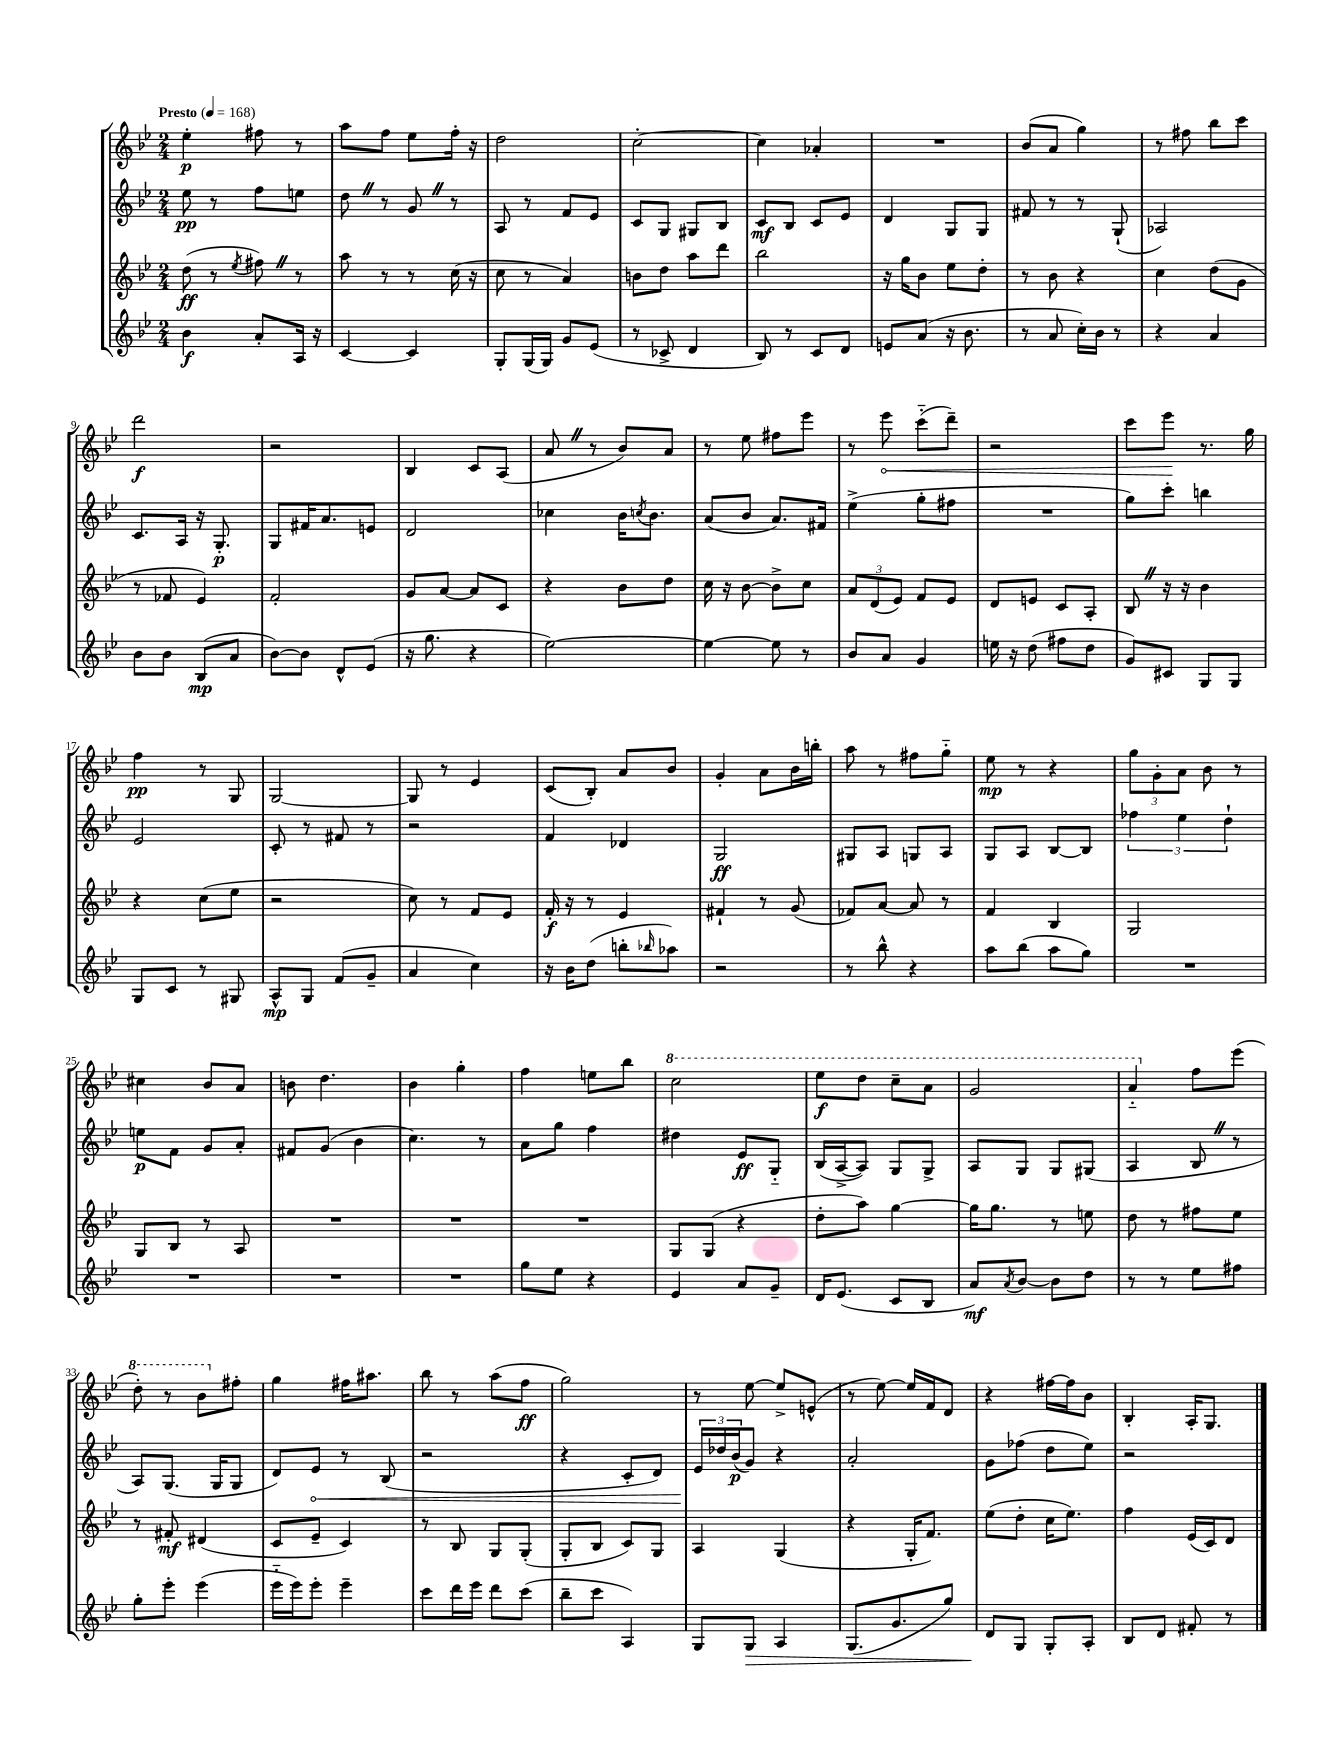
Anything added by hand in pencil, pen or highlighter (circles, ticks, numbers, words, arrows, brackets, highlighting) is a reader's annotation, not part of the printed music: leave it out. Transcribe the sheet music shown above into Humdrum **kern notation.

**kern	**kern	**kern	**kern
*staff4	*staff3	*staff2	*staff1
*clefG2	*clefG2	*clefG2	*clefG2
*k[b-e-]	*k[b-e-]	*k[b-e-]	*k[b-e-]
*M2/4	*M2/4	*M2/4	*M2/4
*MM168	*MM168	*MM168	*MM168
4b-	(8dd	8ee-	4ee-'
.	8r	8r	.
.	8qee-	.	.
8a'	8ff#)	8ff	8ff#
16A	8r	8ee	8r
16r	.	.	.
=	=	=	=
[4c	8aa	8dd	8aa
.	8r	8r	8ff
4c]	8r	8g	8ee-
.	(16cc	8r	16ff'
.	16r	.	16r
=	=	=	=
8G'	8cc	8A	2dd
(16G	8r	8r	.
16G)	.	.	.
8g	4a)	8f	.
(8e-	.	8e-	.
=	=	=	=
8r	8b	8c	[2cc'
8c-^	8dd	8G	.
4d	8aa	8G#	.
.	8ddd	8B-	.
=	=	=	=
8B-)	2bb-	8c	4cc]
8r	.	8B-	.
8c	.	8c	4a-'
8d	.	8e-	.
=	=	=	=
8e	16r	4d	2r
.	16gg	.	.
(8a	8b-	.	.
16r	8ee-	8G	.
8.b-	.	.	.
.	8dd'	8G	.
=	=	=	=
8r	8r	8f#	(8b-
8a	8b-	8r	8a
16cc')	4r	8r	4gg)
16b-	.	.	.
8r	.	(8G`	.
=	=	=	=
4r	4cc	2A-)	8r
.	.	.	8ff#
4a	(8dd	.	8bb-
.	8g	.	8ccc
=	=	=	=
8b-	8r	8.c	2ddd
8b-	8f-	.	.
.	.	16A	.
(8B-	4e-)	16r	.
.	.	8.G'	.
8a	.	.	.
=	=	=	=
[8b-)	2f'	8G	2r
8b-]	.	16f#	.
.	.	8.a	.
8d^^	.	.	.
(8e-	.	8e	.
=	=	=	=
16r	8g	2d	4B-
8.gg	.	.	.
.	[8a	.	.
4r	8a]	.	8c
.	8c	.	(8A
=	=	=	=
[2ee-)	4r	4cc-	8a
.	.	.	8r
.	8b-	16b-	8b-)
.	.	8qcc	.
.	.	8.b-	.
.	8dd	.	8a
=	=	=	=
4ee-_	16cc	(8a	8r
.	16r	.	.
.	[8b-	8b-	8ee-
8ee-]	8b-^]	8.a)	8ff#
8r	8cc	.	8eee-
.	.	16f#	.
=	=	=	=
8b-	12a	(4ee-^	8r
.	(12d	.	.
8a	.	.	8eee-
.	12e-)	.	.
4g	8f	8gg'	(8ccc'~
.	8e-	8ff#	8ddd~)
=	=	=	=
16ee	8d	2r	2r
16r	.	.	.
(8dd	8e	.	.
8ff#	8c	.	.
8dd	8A'	.	.
=	=	=	=
8g)	8B-	8gg)	8ccc
8c#	16r	8ccc'	8eee-
.	16r	.	.
8G	4b-	4bb	8.r
8G	.	.	.
.	.	.	16gg
=	=	=	=
8G	4r	2e-	4ff
8c	.	.	.
8r	(8cc	.	8r
8G#	8ee-	.	8G
=	=	=	=
8A^^	2r	8c'	[2G
8G	.	8r	.
(8f	.	8f#	.
8g~	.	8r	.
=	=	=	=
4a	8cc)	2r	8G]
.	8r	.	8r
4cc)	8f	.	4e-
.	8e-	.	.
=	=	=	=
16r	16f'	4f	(8c
16b-	16r	.	.
(8dd	8r	.	8B-')
8bb'	4e-	4d-	8a
16qqbb-	.	.	.
8aa-)	.	.	8b-
=	=	=	=
2r	4f#`	2G	4g'
.	8r	.	8a
.	(8g	.	16b-
.	.	.	16bb'
=	=	=	=
8r	8f-)	8G#	8aa
8bb-^^	[8a	8A	8r
4r	8a]	8G	8ff#
.	8r	8A	8gg'~
=	=	=	=
8aa	4f	8G	8ee-
(8bb-	.	8A	8r
8aa	4B-	[8B-	4r
8gg)	.	8B-]	.
=	=	=	=
2r	2G	6ff-	12gg
.	.	.	12g'
.	.	6ee-	12a
.	.	.	8b-
.	.	6dd`	.
.	.	.	8r
=	=	=	=
2r	8G	8ee	4cc#
.	8B-	8f	.
.	8r	8g	8b-
.	8A	8a'	8a
=	=	=	=
2r	2r	8f#	8b
.	.	(8g	4.dd
.	.	4b-	.
=	=	=	=
2r	2r	4.cc)	4b-
.	.	.	4gg'
.	.	8r	.
=	=	=	=
8gg	2r	8a	4ff
8ee-	.	8gg	.
4r	.	4ff	8ee
.	.	.	8bb-
=	=	=	=
4e-	8G	4dd#	2ccc
.	(8G	.	.
8a	4r	8e-	.
8g~	.	8G'~	.
=	=	=	=
16d	8dd'	(16B-	8eee-
(8.e-	.	[16A^	.
.	8aa)	8A])	8ddd
8c	[4gg	8G	8ccc~
8B-	.	8G^	8aa
=	=	=	=
8a)	16gg]	8A	2gg
.	8.gg	.	.
8qa	.	.	.
[8b-	.	8G	.
8b-]	8r	8G	.
8dd	8ee	(8G#	.
=	=	=	=
8r	8dd	4A	4aa'~
8r	8r	.	.
8ee-	8ff#	8B-	8ff
8ff#	8ee-	8r	(8eee-
=	=	=	=
8gg'	8r	8A)	8ddd')
8eee-'	8f#'	(8.G	8r
(4eee-	(4d#	.	8bb-
.	.	16G	.
.	.	8G	8ff#'
=	=	=	=
16eee-'~	8c	8d)	4gg
16eee-)	.	.	.
8eee-'	8e-~	8e-	.
4eee-~	4c)	8r	16ff#
.	.	.	8.aa#
.	.	(8B-	.
=	=	=	=
8ccc	8r	2r	8bb-
16ddd	8B-	.	8r
16eee-	.	.	.
8ddd	8G	.	(8aa
(8ccc	(8G'	.	8ff
=	=	=	=
8bb-~	8G'	4r	2gg)
8ccc	8B-	.	.
4A)	8c)	8c'	.
.	8G	8d)	.
=	=	=	=
8G	4A	24e-	8r
.	.	24dd-	.
.	.	(24b-	.
8G	.	8g)	[8ee-
4A	(4G	4r	8ee-^]
.	.	.	(8e^^
=	=	=	=
(8.G	4r	2a'	8r
.	.	.	[8ee-)
8.g	.	.	.
.	16G'	.	16ee-]
.	8.f)	.	16f
8gg)	.	.	8d
=	=	=	=
8d	(8ee-	8g	4r
8G	8dd'	(8ff-	.
8G'	16cc	8dd	[16ff#
.	8.ee-)	.	16ff#]
8A'	.	8ee-)	8b-
=	=	=	=
8B-	4ff	2r	4B-'
8d	.	.	.
8f#'	(16e-	.	16A'
.	16c)	.	8.G
8r	8d	.	.
==	==	==	==
*-	*-	*-	*-
